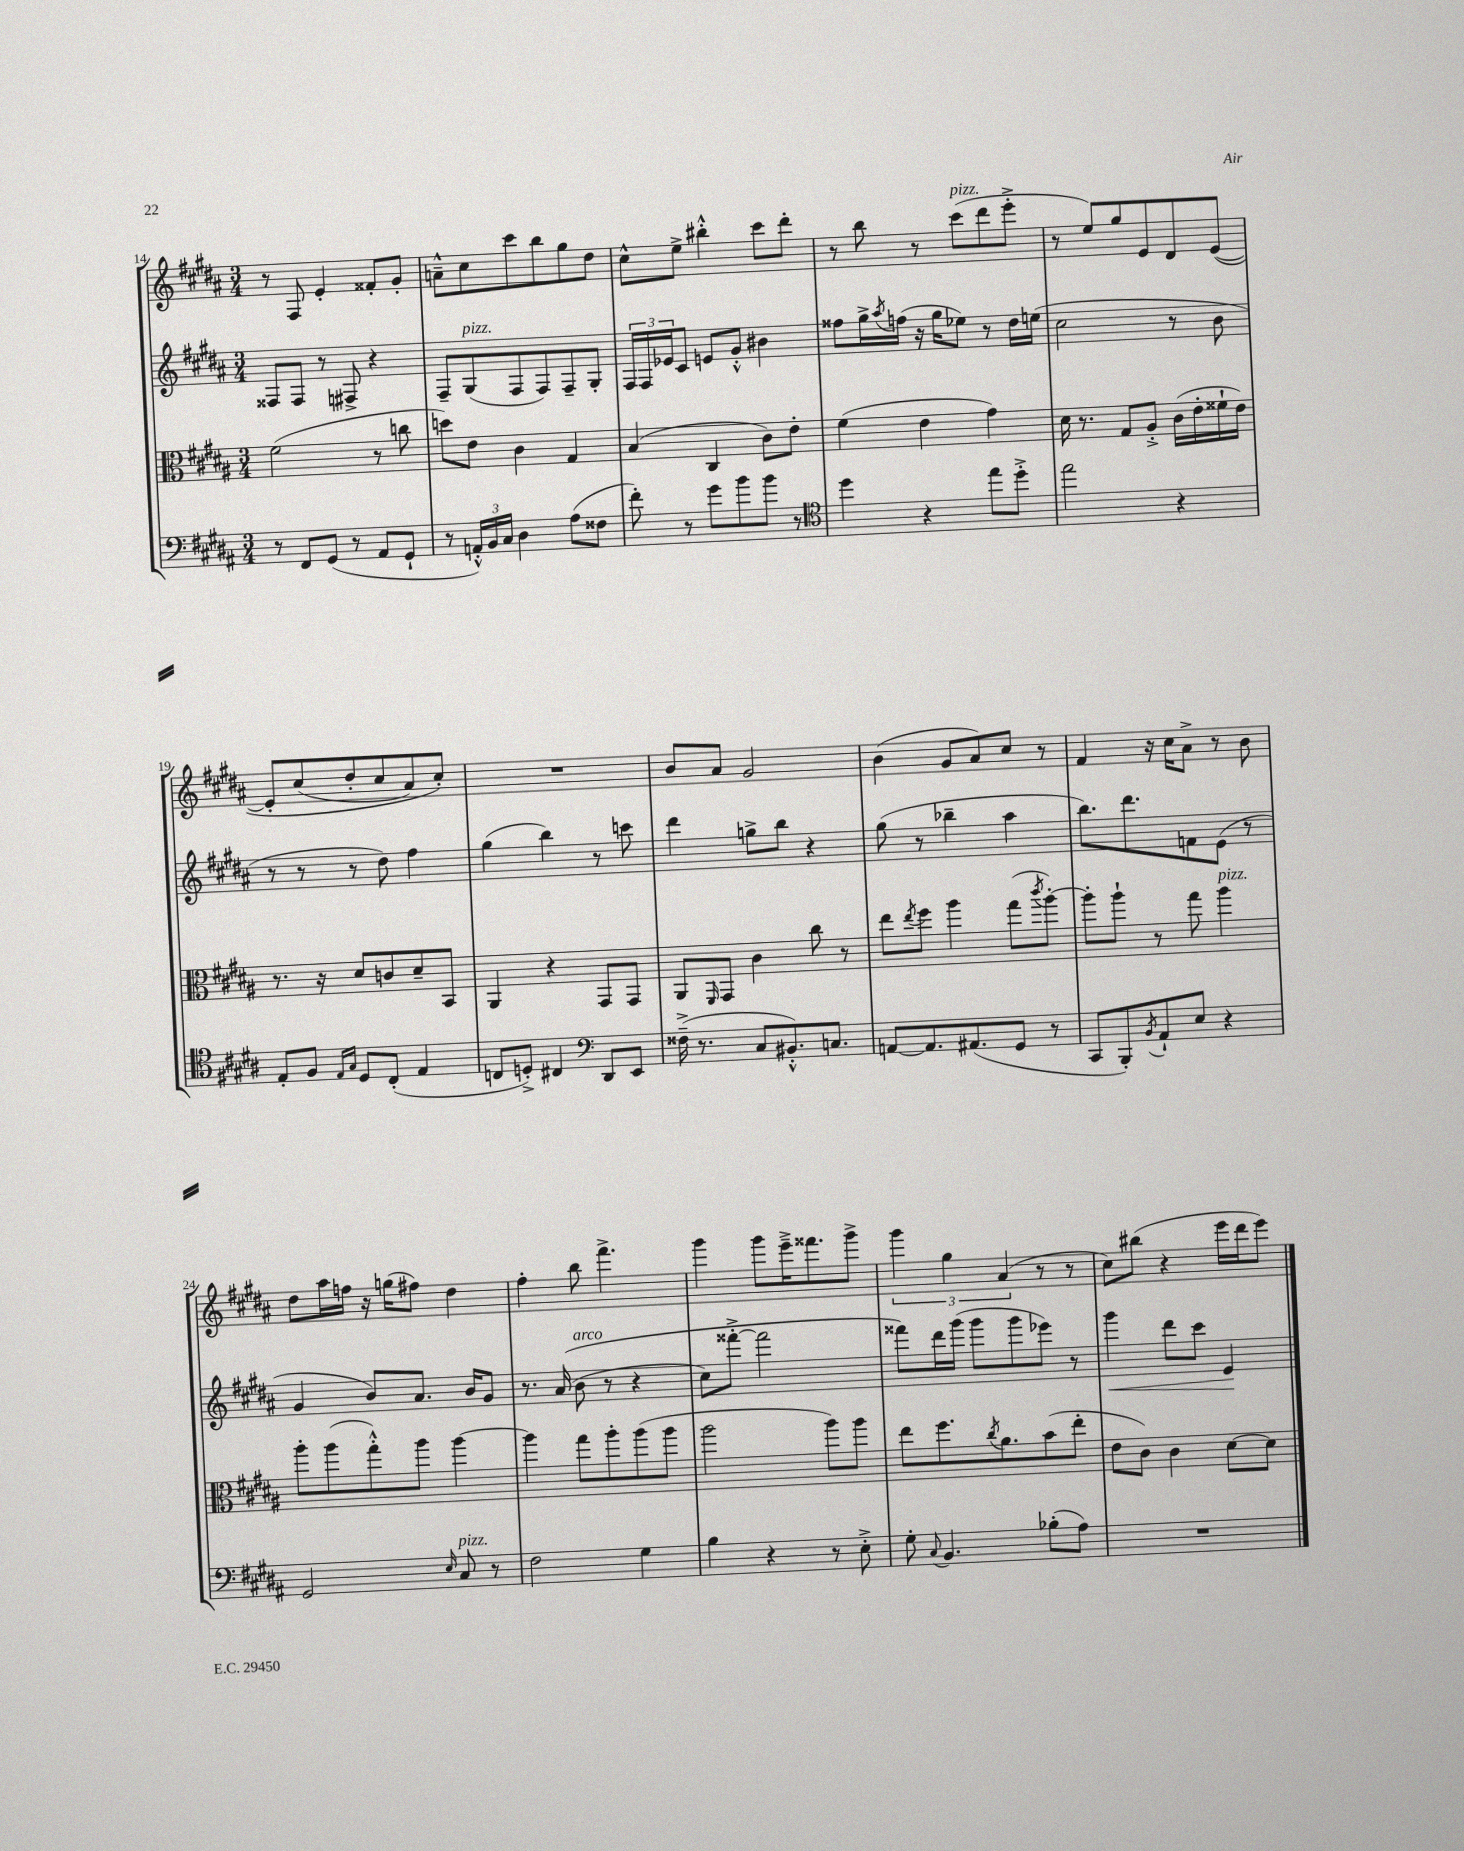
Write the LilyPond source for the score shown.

<<
\new StaffGroup <<
\new Staff = "s0" {
    \clef treble \key b \major \numericTimeSignature \time 3/4
    r8 fis8 e'4-. fisis'8-. gis'8-. |
    a'8---^ cis''8 cis'''8 b''8 gis''8 dis''8 |
    cis''8-^ e''8-> bis''4-.-^ cis'''8 dis'''8-. |
    r8 b''8 r8 cis'''8^\markup { \italic "pizz." }( dis'''8 e'''8-.-> |
    r8 e''8) gis''8 e'8 dis'8 e'8~\( |
    e'8-. cis''8( dis''8-. cis''8 ais'8) cis''8-.\) |
    R2. |
    b'8 ais'8 gis'2 |
    b'4( gis'8 ais'8) cis''8 r8 |
    fis'4 r16 cis''16 ais'8-> r8 b'8 |
    dis''8 ais''16 f''16 r16 g''16( fis''8) dis''4 |
    fis''4-. b''8 fis'''4.-> |
    gis'''4 gis'''8 e'''16---> fisis'''8. gis'''8-> |
    \tuplet 3/2 { gis'''4 gis''4 ais'4( } r8 r8 |
    cis''8) bis''8( r4 e'''16 dis'''16 e'''8) \bar "|." |
}
\new Staff = "s1" {
    \clef treble \key b \major \numericTimeSignature \time 3/4
    fisis8 fisis8 r8 fis8-> r4 |
    fis8-- gis8^\markup { \italic "pizz." }( fis8 fis8) fis8-- gis8-. |
    \tuplet 3/2 { fis16 fis16 ees'16 } cis'8 e'8 gis'8-.-^ bis'4 |
    fisis''8 gis''16-> \acciaccatura { ais''8 } f''16( r16 gis''16 ees''8) r8 dis''16 e''16( |
    cis''2 r8 b'8 |
    r8 r8 r8 dis''8) fis''4 |
    gis''4( b''4) r8 c'''8 |
    dis'''4 g''8-> b''8 r4 |
    gis''8( r8 bes''4-- ais''4 |
    b''8.) dis'''8. f'8 e'8( r8 |
    gis'4 b'8) ais'8. b'16 gis'8 |
    r8. ais'16(\( b'8^\markup { \italic "arco" } r8 r4 |
    cis''8) fisis'''8~-.-> fisis'''2 |
    fisis'''8\) dis'''16 gis'''16( gis'''8 gis'''8 ees'''8) r8 |
    gis'''4\< dis'''8 cis'''8 e'4\! \bar "|." |
}
\new Staff = "s2" {
    \clef alto \key b \major \numericTimeSignature \time 3/4
    fis'2( r8 c''8 |
    d''8) e'8 cis'4 gis4 |
    b4( cis4 cis'8) e'8-. |
    fis'4( e'4 gis'4) |
    dis'16 r8. gis8 ais8-.-> cis'16( e'16-. fisis'16-! e'16) |
    r8. r16 dis'8 c'8 dis'8-- b,8 |
    ais,4 r4 gis,8 gis,8 |
    ais,8 \grace { fis,16 } gis,8 cis'4 cis''8 r8 |
    e''8 \acciaccatura { e''8 } fis''8 ais''4 gis''8( \acciaccatura { cis'''8 } ais''8~-.) |
    ais''8-. ais''8-! r8 gis''8 ais''4^\markup { \italic "pizz." } |
    ais''8-. ais''8( gis''8-.-^) ais''8 ais''4~ |
    ais''4 gis''8 ais''8-. ais''8( ais''8 |
    ais''2 ais''8) ais''8 |
    e''8 fis''8. \acciaccatura { cis''8 } ais'8. b'8( e''8-. |
    e'8 cis'8) cis'4 dis'8~ dis'8 \bar "|." |
}
\new Staff = "s3" {
    \clef bass \key b \major \numericTimeSignature \time 3/4
    r8 fis,8 gis,8( r8 ais,8 gis,8-! |
    r8 \tuplet 3/2 { a,16-.-^) b,16 cis16 } dis4 ais8( fisis8 |
    fis'8-.) r8 gis'8 b'8 b'8 r8 |
    \clef tenor dis''4 r4 e''8 dis''8-.-> |
    e''2 r4 |
    e8-. fis8 \grace { e16 gis16 } dis8 cis8-.( e4 |
    c8 d8-.->) cis4 \clef bass dis,8 e,8 |
    fisis16--->( r8. cis8 bis,8.-.-^) c8. |
    a,8~ a,8. ais,8.( gis,8 r8 |
    cis,8 b,,8-.) \acciaccatura { b,8 } ais,8-! e8 r4 |
    gis,2 \grace { e16 } cis8^\markup { \italic "pizz." } r8 |
    fis2 gis4 |
    b4 r4 r8 e8-.-> |
    gis8-. \appoggiatura { cis8 } b,4. bes8-.( ais8) |
    R2. \bar "|." |
}
>>
>>
\layout { \context { \Score currentBarNumber = #14 } }
